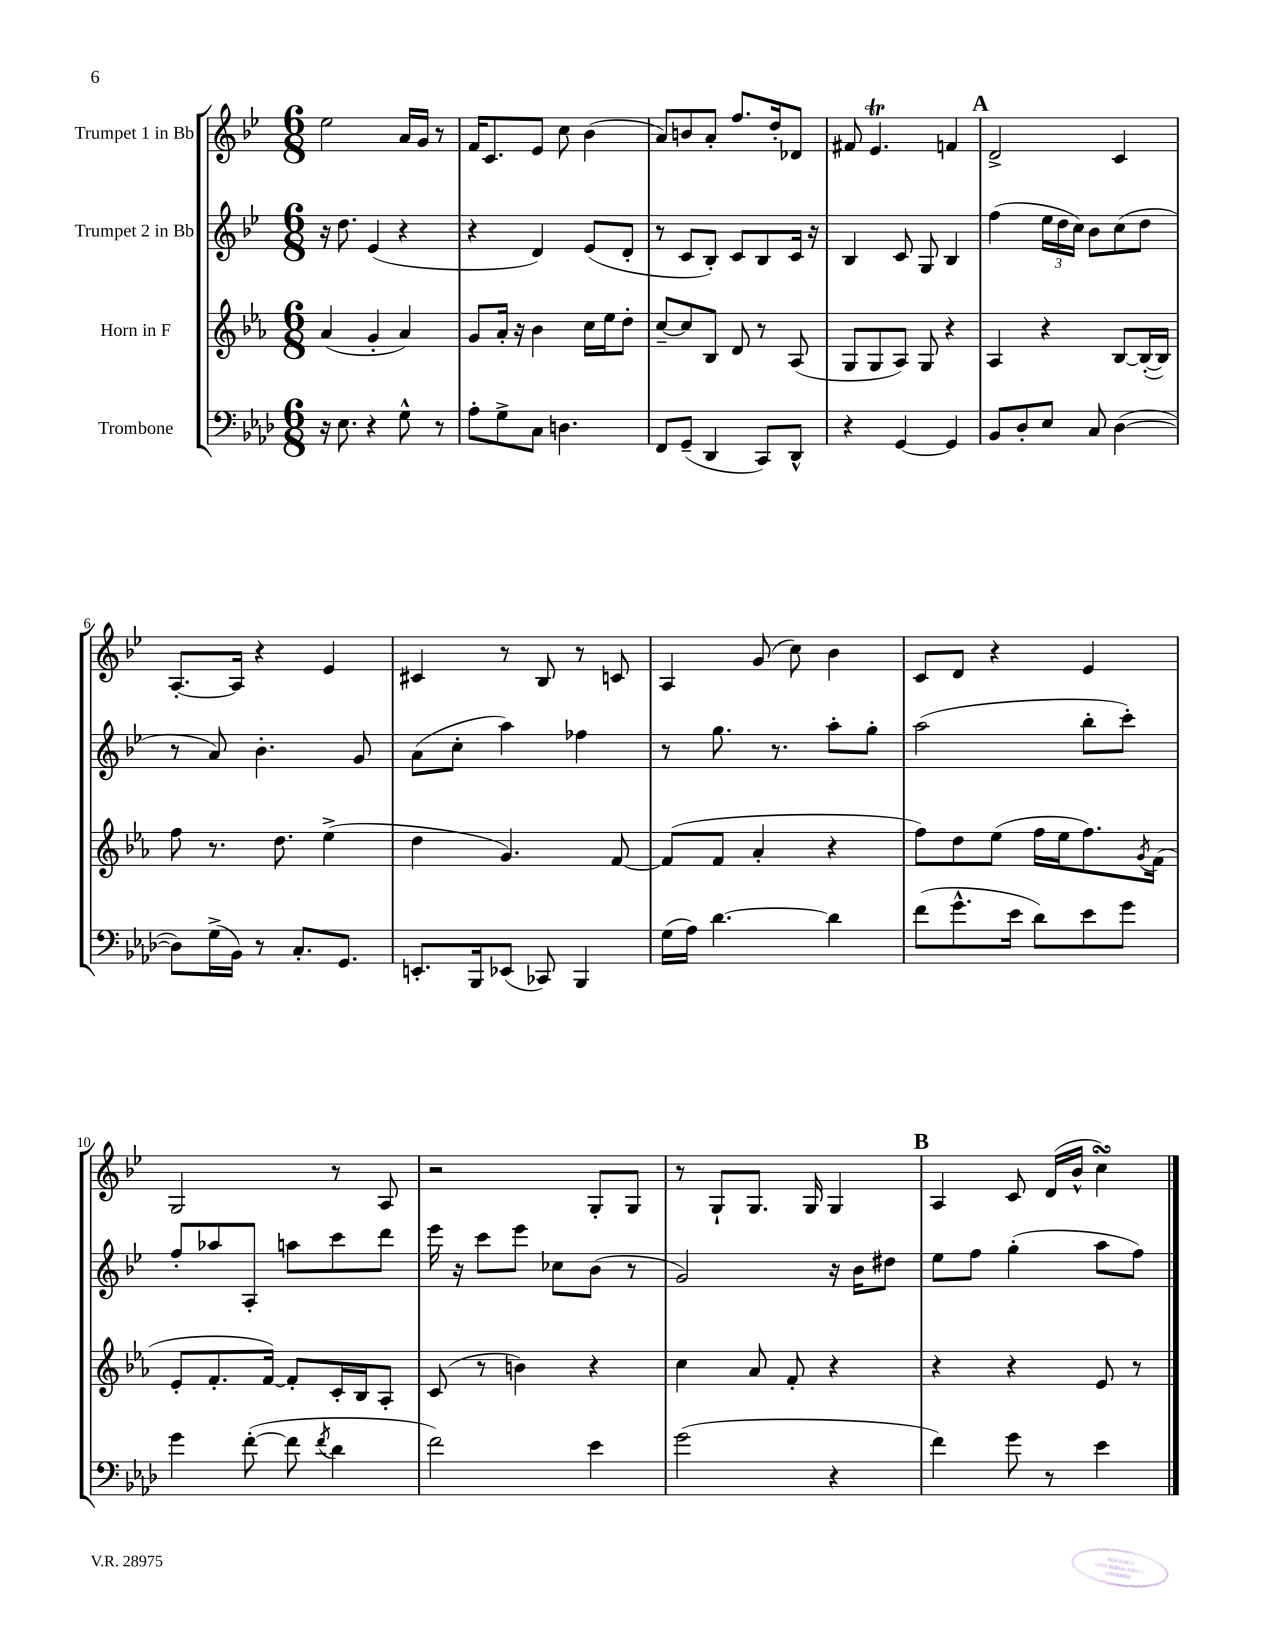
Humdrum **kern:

**kern	**kern	**kern	**kern
*staff4	*staff3	*staff2	*staff1
*clefF4	*clefG2	*clefG2	*clefG2
*k[b-e-a-d-]	*k[b-e-a-]	*k[b-e-]	*k[b-e-]
*M6/8	*M6/8	*M6/8	*M6/8
16r	(4a-	16r	2ee-
8.E-	.	8.dd	.
4r	4g'	(4e-	.
8G^^	4a-)	4r	16a
.	.	.	16g
8r	.	.	8r
=	=	=	=
8A-'	8g	4r	16f
.	.	.	8.c
8G^	16a-'	.	.
.	16r	.	.
8C	4b-	4d)	8e-
4.D	.	.	8cc
.	16cc	(8e-	(4b-
.	16ee-	.	.
.	8dd'	8d'	.
=	=	=	=
8FF	[8cc~	8r	8a)
(8GG~	8cc]	8c	8b
4DD-	8B-	8B-')	8a'
.	8d	8c	8.ff
8CC)	8r	8B-	.
.	.	.	16dd'
8DD-^^	(8A-	16c	8d-
.	.	16r	.
=	=	=	=
4r	8G	4B-	8f#
.	8G	.	4.e-
[4GG	8A-)	8c	.
.	8G	8G	.
4GG]	4r	4B-	4f
=	=	=	=
8BB-	4A-	(4ff	2d^
8D-'	.	.	.
8E-	4r	24ee-	.
.	.	24dd	.
.	.	24cc)	.
8C	.	8b-	.
([4D-	[8B-	(8cc	4c
.	(16B-'_	8dd	.
.	16B-])	.	.
=	=	=	=
8D-])	8ff	8r	[8.A'
(16G^	8.r	8a)	.
16BB-)	.	.	16A]
8r	.	4.b-'	4r
.	8.dd	.	.
8.C'	.	.	.
.	(4ee-^	.	4e-
8.GG	.	.	.
.	.	8g	.
=	=	=	=
8.EE'	4dd	(8a	4c#
.	.	8cc'	.
16BBB-	.	.	.
(8EE-	4.g)	4aa)	8r
8CC-)	.	.	8B-
4BBB-	.	4ff-	8r
.	[8f	.	8c
=	=	=	=
(16G	(8f]	8r	4A
16A-)	.	.	.
[4.d-	8f	8.gg	.
.	4a-'	.	(8g
.	.	8.r	.
.	.	.	8cc)
4d-]	4r	8aa'	4b-
.	.	8gg'	.
=	=	=	=
(8f	8ff)	(2aa	8c
8.g^^	8dd	.	8d
.	(8ee-	.	4r
16e-	.	.	.
8d-)	16ff	.	.
.	16ee-	.	.
8e-	8.ff)	8bb-'	4e-
8g	.	8ccc')	.
.	8qg	.	.
.	(16f	.	.
=	=	=	=
4g	8e-'	8ff'	2G
.	8.f'	8aa-	.
([8f'	.	8A'	.
.	[16f)	.	.
8f]	8f']	8aa	.
8qf	.	.	.
4d-	16c'	8ccc	8r
.	16B-	.	.
.	8A-'	8ddd	8A
=	=	=	=
2f)	(8c	16eee-	2r
.	.	16r	.
.	8r	8ccc	.
.	4b)	8eee-	.
.	.	8cc-	.
4e-	4r	(8b-	8G'
.	.	8r	8G
=	=	=	=
(2g	4cc	2g)	8r
.	.	.	8G`
.	8a-	.	8.G
.	8f'	.	.
.	.	.	16G
4r	4r	16r	4G
.	.	16b-	.
.	.	8dd#	.
=	=	=	=
4f)	4r	8ee-	4A
.	.	8ff	.
8g	4r	(4gg'	8c
8r	.	.	(16d
.	.	.	16b-^^
4e-	8e-	8aa	4cc)
.	8r	8ff)	.
==	==	==	==
*-	*-	*-	*-
